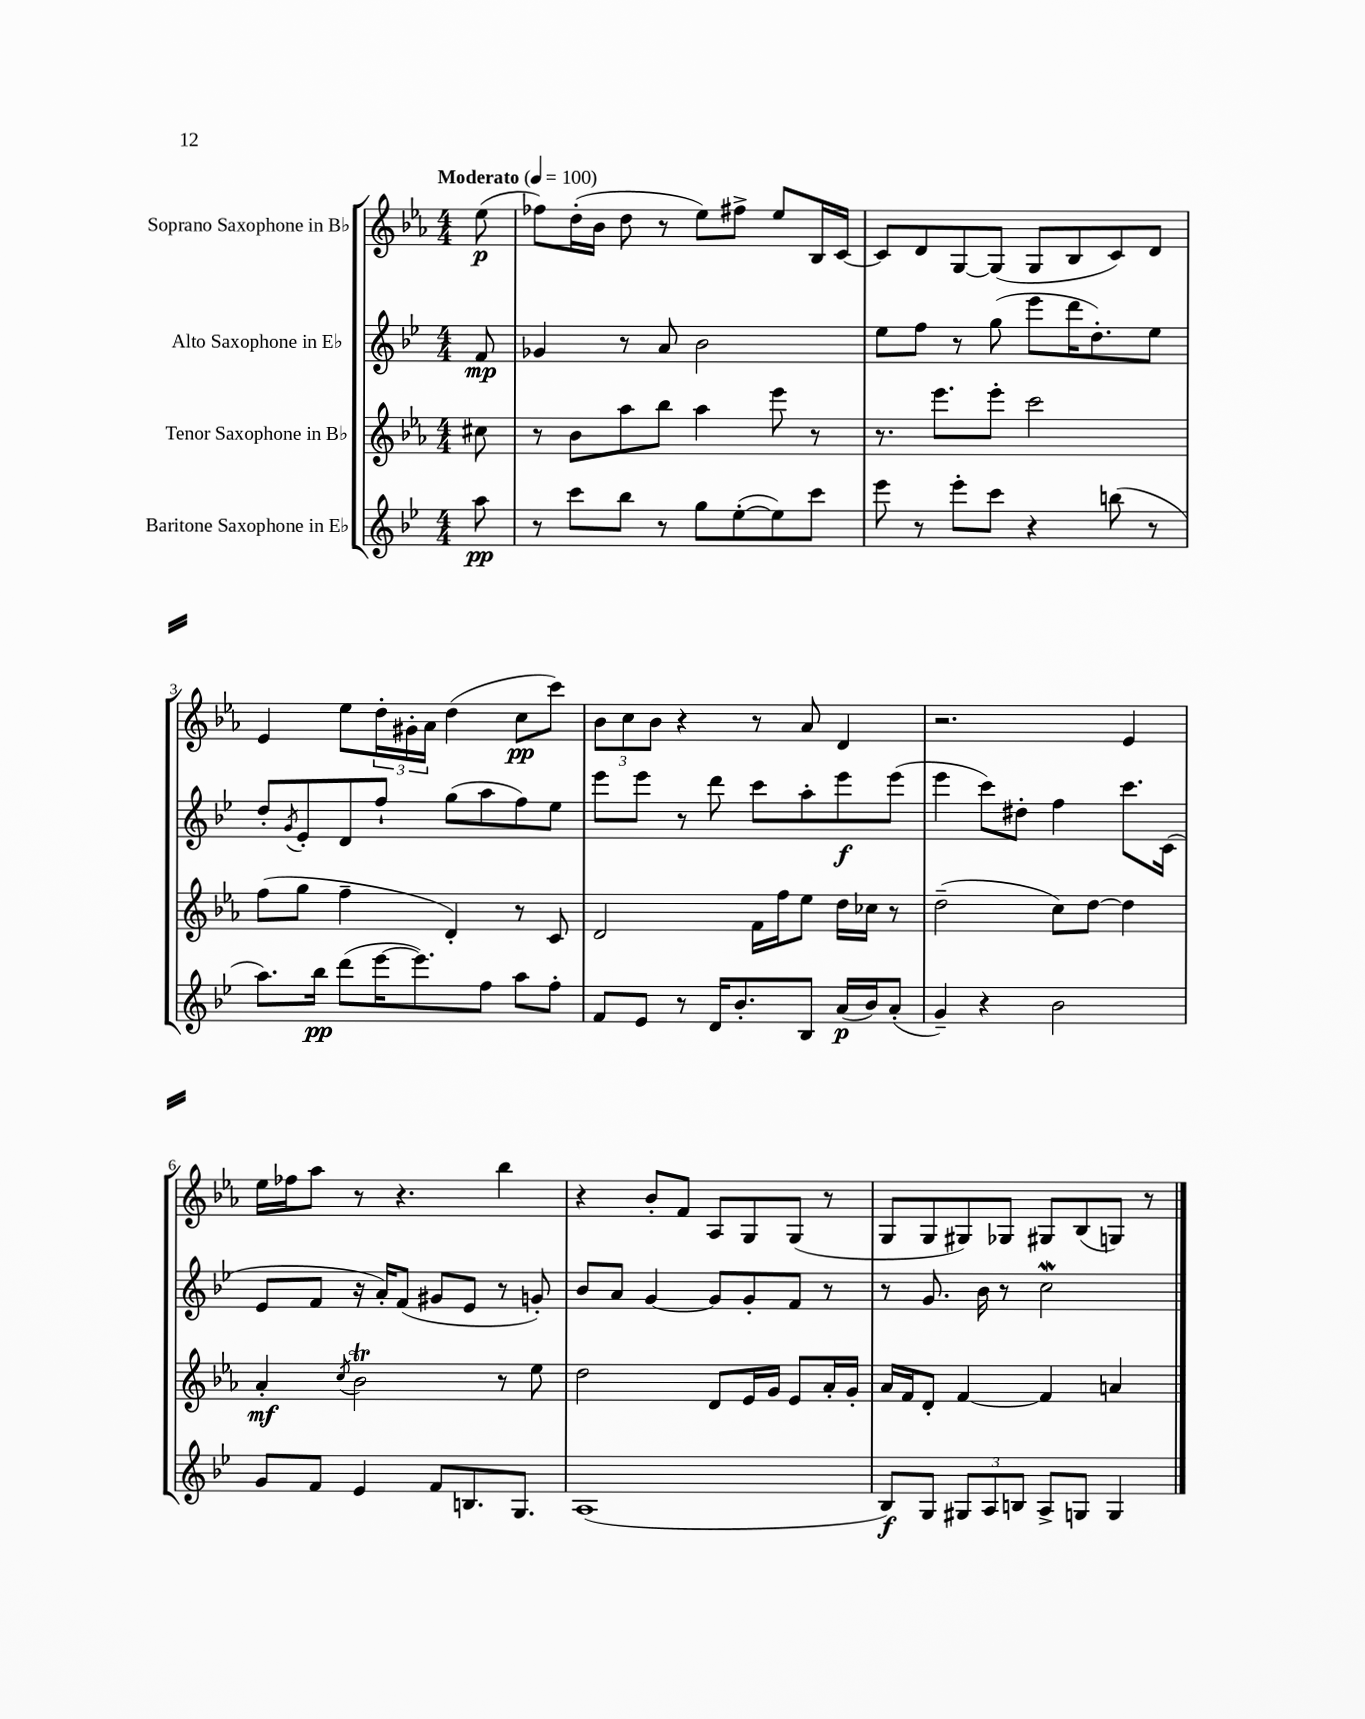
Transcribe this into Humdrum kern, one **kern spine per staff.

**kern	**dynam	**kern	**dynam	**kern	**dynam	**kern	**dynam
*part4	*part4	*part3	*part3	*part2	*part2	*part1	*part1
*staff4	*staff4	*staff3	*staff3	*staff2	*staff2	*staff1	*staff1
*I"Baritone Saxophone in E♭	*	*I"Tenor Saxophone in B♭	*	*I"Alto Saxophone in E♭	*	*I"Soprano Saxophone in B♭	*
*clefG2	*	*clefG2	*	*clefG2	*	*clefG2	*
*k[b-e-]	*	*k[b-e-a-]	*	*k[b-e-]	*	*k[b-e-a-]	*
*M4/4	*	*M4/4	*	*M4/4	*	*M4/4	*
*MM100	*	*MM100	*	*MM100	*	*MM100	*
=	=	=	=	=	=	=	=
!	!	!	!	!	!	!LO:TX:a:B:t=Moderato	!
8aa\	pp	8cc#X\	.	8f/	mp	(8ee-\	p
=1	=1	=1	=1	=1	=1	=1	=1
8r	.	8r	.	4g-X/	.	8ff-X\L)	.
8ccc\L	.	8b-\L	.	.	.	(16dd'\L	.
.	.	.	.	.	.	16b-\JJ	.
8bb-\J	.	8aa-\	.	8r	.	8dd\	.
8r	.	8bb-\J	.	8a/	.	8r	.
8gg\L	.	4aa-\	.	2b-\	.	8ee-\L)	.
([8ee-'\	.	.	.	.	.	8ff#X^\J	.
8ee-\])	.	8eee-\	.	.	.	8ee-/L	.
8ccc\J	.	8r	.	.	.	16B-/L	.
.	.	.	.	.	.	[16c/JJ	.
=2	=2	=2	=2	=2	=2	=2	=2
8eee-\	.	8.r	.	8ee-\L	.	8c/L]	.
8r	.	.	.	8ff\J	.	8d/	.
.	.	8.eee-\L	.	.	.	.	.
8eee-'\L	.	.	.	8r	.	[8G/	.
8ccc\J	.	8eee-'\J	.	(8gg\	.	(8G/J]	.
4r	.	2ccc\	.	8eee-\L	.	8G/L	.
.	.	.	.	16ddd\K	.	8B-/	.
.	.	.	.	8.dd'\)	.	.	.
(8bbn\	.	.	.	.	.	8c/)	.
8r	.	.	.	8ee-\J	.	8d/J	.
!!LO:LB:g=z
=3	=3	=3	=3	=3	=3	=3	=3
8.aa\L)	.	(8ff\L	.	8dd'/L	.	4e-/	.
.	.	.	.	8qg/	.	.	.
.	.	8gg\J	.	8e-'/	.	.	.
16bb-\Jk	pp	.	.	.	.	.	.
(8ddd\L	.	4ff~\	.	8d/	.	8ee-\L	.
[16eee-\K	.	.	.	8ff`/J	.	24dd'\L	.
.	.	.	.	.	.	24g#X'\	.
8.eee-\])	.	.	.	.	.	.	.
.	.	.	.	.	.	24a-\JJ	.
.	.	4d'/)	.	(8gg\L	.	(4dd\	.
8ff\J	.	.	.	8aa\	.	.	.
8aa\L	.	8r	.	8ff\)	.	8cc\L	pp
8ff'\J	.	8c/	.	8ee-\J	.	8ccc\J)	.
=4	=4	=4	=4	=4	=4	=4	=4
8f/L	.	2d/	.	8eee-\L	.	12b-\L	.
.	.	.	.	.	.	12cc\	.
8e-/J	.	.	.	8eee-\J	.	.	.
.	.	.	.	.	.	12b-\J	.
8r	.	.	.	8r	.	4r	.
16d/KL	.	.	.	8ddd\	.	.	.
8.b-'/	.	.	.	.	.	.	.
.	.	16f\LL	.	8ccc\L	.	8r	.
.	.	16ff\J	.	.	.	.	.
8B-/J	.	8ee-\J	.	8aa'\	.	8a-/	.
(16a/LL	p	16dd\LL	.	8eee-\	f	4d/	.
16b-/J)	.	16cc-X\JJ	.	.	.	.	.
(8a'/J	.	8r	.	(8eee-\J	.	.	.
=5	=5	=5	=5	=5	=5	=5	=5
4g~/)	.	(2dd~\	.	4eee-\	.	2.r	.
4r	.	.	.	8ccc\L)	.	.	.
.	.	.	.	8dd#X'\J	.	.	.
2b-\	.	8cc\L)	.	4ff\	.	.	.
.	.	[8dd\J	.	.	.	.	.
.	.	4dd\]	.	8.ccc\L	.	4e-/	.
.	.	.	.	(16c\Jk	.	.	.
!!LO:LB:g=z
=6	=6	=6	=6	=6	=6	=6	=6
8g/L	.	4a-'/	mf	8e-/L	.	16ee-\LL	.
.	.	.	.	.	.	16ff-X\J	.
8f/J	.	.	.	8f/J	.	8aa-\J	.
.	.	8qcc/	.	.	.	.	.
4e-/	.	2b-T\	.	16r	.	8r	.
.	.	.	.	16a'/KL)	.	.	.
.	.	.	.	(8f/J	.	4.r	.
8f/L	.	.	.	8g#X/L	.	.	.
8.Bn/	.	.	.	8e-/J	.	.	.
.	.	8r	.	8r	.	4bb-\	.
8.G/J	.	.	.	.	.	.	.
.	.	8ee-\	.	8gn'/)	.	.	.
=7	=7	=7	=7	=7	=7	=7	=7
(1A	.	2dd\	.	8b-/L	.	4r	.
.	.	.	.	8a/J	.	.	.
.	.	.	.	[4g/	.	8b-'/L	.
.	.	.	.	.	.	8f/J	.
.	.	8d/L	.	8g/L]	.	8A-/L	.
.	.	16e-/L	.	8g'/	.	8G/	.
.	.	16g/JJ	.	.	.	.	.
.	.	8e-/L	.	8f/J	.	(8G/J	.
.	.	16a-'/L	.	8r	.	8r	.
.	.	16g'/JJ	.	.	.	.	.
=8	=8	=8	=8	=8	=8	=8	=8
8B-/L)	f	16a-/LL	.	8r	.	8G/L	.
.	.	16f/J	.	.	.	.	.
8G/J	.	8d'/J	.	8.g/	.	8G/	.
12G#X/L	.	[4f/	.	.	.	8G#X/)	.
.	.	.	.	16b-\	.	.	.
12A/	.	.	.	.	.	.	.
.	.	.	.	8r	.	8G-X/J	.
12Bn/J	.	.	.	.	.	.	.
8A^/L	.	4f/]	.	2ccW\	.	8G#X/L	.
8Gn/J	.	.	.	.	.	(8B-/	.
4G/	.	4an/	.	.	.	8Gn/J)	.
.	.	.	.	.	.	8r	.
==	==	==	==	==	==	==	==
*-	*-	*-	*-	*-	*-	*-	*-
